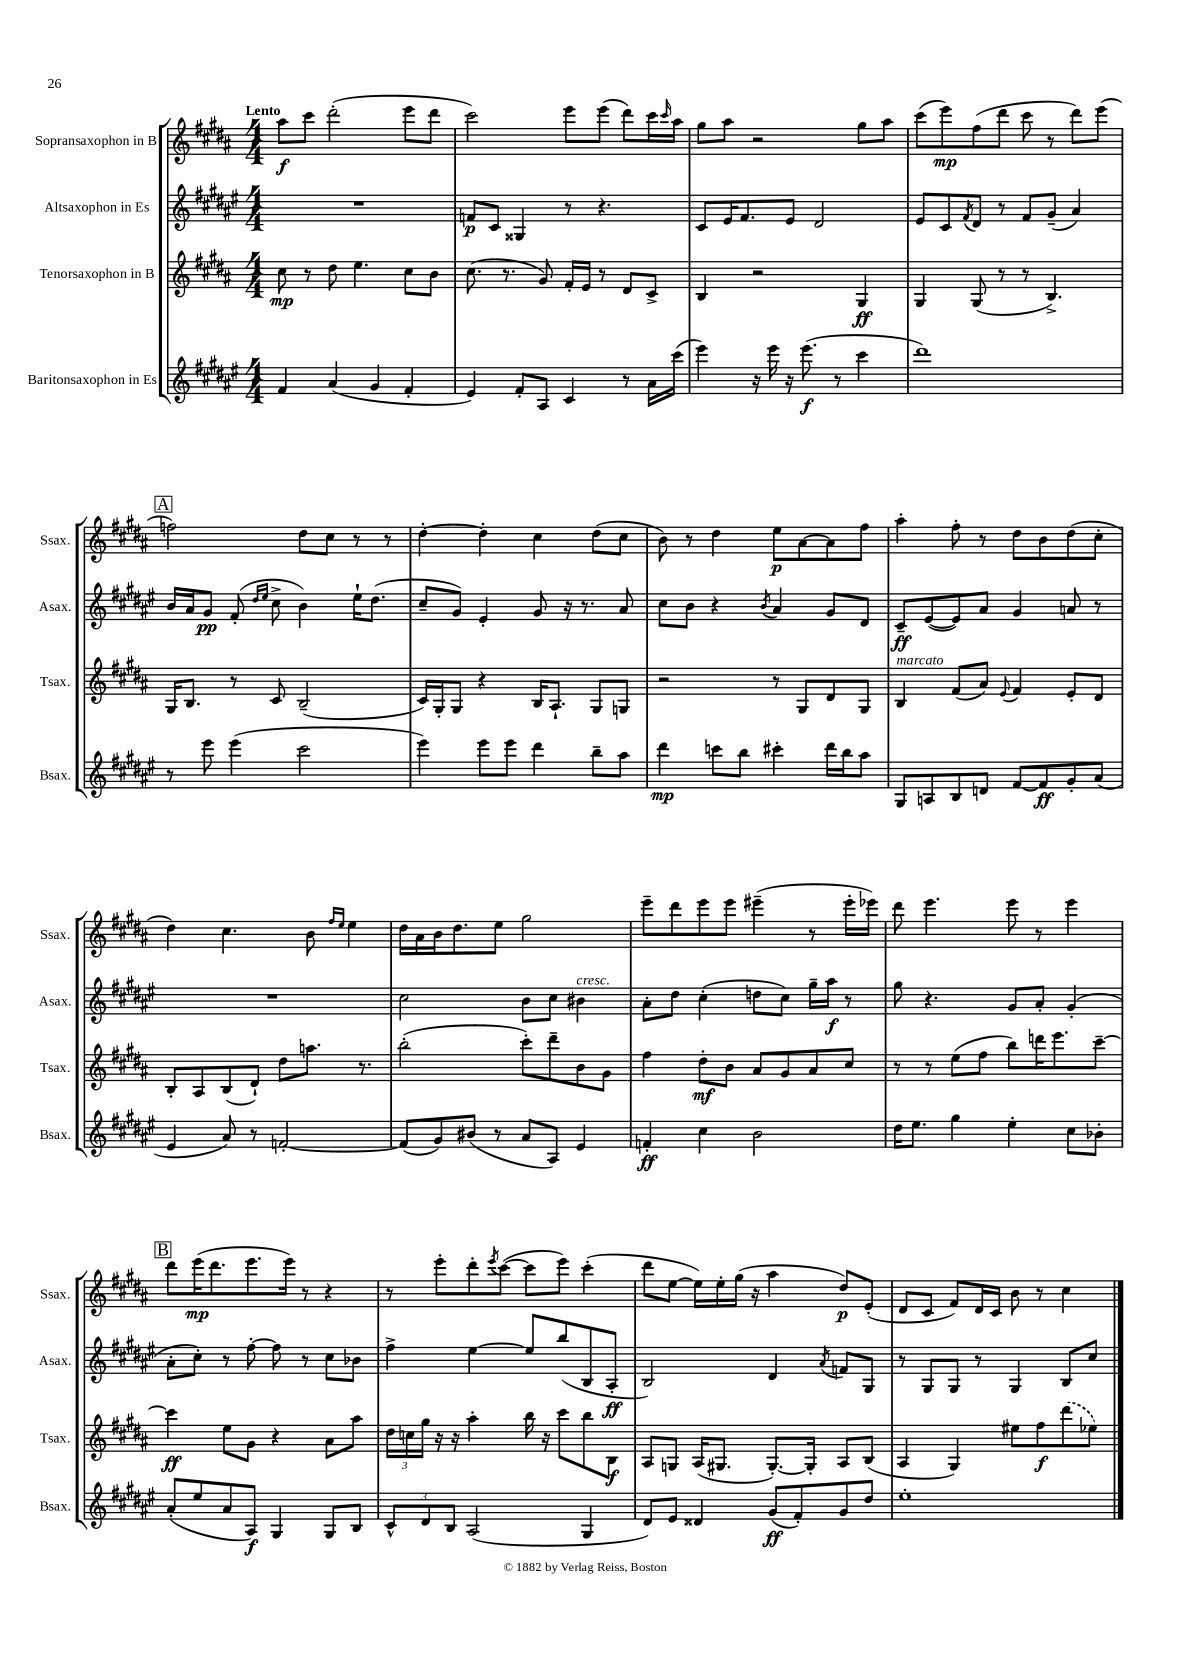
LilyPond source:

<<
\new StaffGroup <<
\new Staff = "s0" \with { instrumentName = "Sopransaxophon in B" shortInstrumentName = "Ssax." } {
    \clef treble \key b \major \numericTimeSignature \time 4/4 \tempo "Lento"
    ais''8\f cis'''8 dis'''2-.( e'''8 dis'''8 |
    cis'''2) e'''8 e'''8( dis'''8) cis'''16 \grace { cis'''16 } ais''16 |
    gis''8 ais''8 r2 gis''8 ais''8 |
    cis'''8( e'''8\mp) fis''8( dis'''8 cis'''8 r8 dis'''8) e'''8( |
    \mark \markup { \box "A" } f''2) dis''8 cis''8 r8 r8 |
    dis''4~-. dis''4-. cis''4 dis''8( cis''8 |
    b'8) r8 dis''4 e''8\p ais'8~ ais'8 fis''8 |
    ais''4-. fis''8-. r8 dis''8 b'8 dis''8( cis''8-. |
    dis''4) cis''4. b'8 \grace { fis''16 e''16 } e''4 |
    dis''16 ais'16 b'16 dis''8. e''8 gis''2 |
    e'''8-- dis'''8 e'''8 e'''8 eis'''4--( r8 eis'''16-. ees'''16) |
    dis'''8 e'''4. e'''8 r8 e'''4 |
    \mark \markup { \box "B" } dis'''8 e'''16\mp( dis'''8. e'''8. e'''16) r8 r4 |
    r8 e'''8-. dis'''8-. \acciaccatura { e'''8 } cis'''8~( cis'''8 e'''8) cis'''4-.( |
    dis'''8 e''8~ e''16) e''16-. gis''16( r16 ais''4 dis''8\p) e'8-.( |
    dis'8 cis'8 fis'8) dis'16 cis'16 b'8 r8 cis''4 \bar "|." |
}
\new Staff = "s1" \with { instrumentName = "Altsaxophon in Es" shortInstrumentName = "Asax." } {
    \clef treble \key fis \major \numericTimeSignature \time 4/4
    R1 |
    f'8\p cis'8 gisis4 r8 r4. |
    cis'8 eis'16 fis'8. eis'8 dis'2 |
    eis'8 cis'8 \acciaccatura { fis'8 } dis'8 r8 fis'8 gis'8--( ais'4) |
    \mark \markup { \box "A" } b'16 ais'16 gis'8\pp fis'8-.( \grace { dis''16 eis''16 } cis''8-> b'4) eis''16-! dis''8.( |
    cis''8-- gis'8) eis'4-. gis'8 r16 r8. ais'8 |
    cis''8 b'8 r4 \acciaccatura { b'8 } ais'4 gis'8 dis'8 |
    cis'8--\ff eis'8~( eis'8) ais'8 gis'4 a'8 r8 |
    R1 |
    cis''2 b'8 cis''8 bis'4^\markup { \italic "cresc." } |
    ais'8-. dis''8 cis''4-.( d''8 cis''8) gis''16-- ais''16\f r8 |
    gis''8 r4. gis'8 ais'8-. gis'4-.( |
    \mark \markup { \box "B" } ais'8-. cis''8-.) r8 fis''8~-. fis''8 r8 cis''8 bes'8 |
    fis''4-> eis''4~ eis''8 b''8( b8 ais8-.\ff |
    b2) dis'4 \acciaccatura { ais'8 } f'8 gis8 |
    r8 gis8 gis8 r8 gis4 b8 cis''8 \bar "|." |
}
\new Staff = "s2" \with { instrumentName = "Tenorsaxophon in B" shortInstrumentName = "Tsax." } {
    \clef treble \key b \major \numericTimeSignature \time 4/4
    cis''8\mp r8 dis''8 e''4. cis''8 b'8 |
    cis''8.( r8. gis'8) fis'16-. e'16 r8 dis'8 cis'8-> |
    b4 r2 gis4\ff |
    gis4 gis8( r8 r8 b4.->) |
    \mark \markup { \box "A" } gis16 b8. r8 cis'8 b2--( |
    cis'16) gis16-. gis8 r4 b16 ais8.-! gis8 g8 |
    r2 r8 gis8 dis'8 gis8 |
    b4^\markup { \italic "marcato" } fis'8( ais'8) \appoggiatura { e'8 } fis'4 e'8-. dis'8 |
    b8-. ais8 b8( dis'8-!) dis''8 a''8. r8. |
    b''2-.( cis'''8-.) dis'''8-- b'8 gis'8 |
    fis''4 dis''8-.\mf b'8 ais'8 gis'8 ais'8 cis''8 |
    r8 r8 e''8( fis''8 b''8) d'''16 e'''8. cis'''8~-- |
    \mark \markup { \box "B" } cis'''4\ff e''8 gis'8 r4 ais'8 ais''8 |
    \tuplet 3/2 { dis''16 c''16 gis''16 } r16 r16 ais''4-. b''16 r16 cis'''8 b''8 b8\f |
    ais8 g8 ais16( gis8. gis8.~-.) gis16-. ais8 b8( |
    ais4 gis4) eis''8 fis''8\f \once \slurDashed dis'''8( ees''8) \bar "|." |
}
\new Staff = "s3" \with { instrumentName = "Baritonsaxophon in Es" shortInstrumentName = "Bsax." } {
    \clef treble \key fis \major \numericTimeSignature \time 4/4
    fis'4 ais'4( gis'4 fis'4-. |
    eis'4) fis'8-. ais8 cis'4 r8 ais'16 cis'''16( |
    eis'''4) r16 eis'''16 r16 eis'''8.\f( r8 cis'''4 |
    dis'''1) |
    \mark \markup { \box "A" } r8 eis'''8 eis'''4( cis'''2 |
    eis'''4) eis'''8 eis'''8 dis'''4 b''8-- ais''8 |
    dis'''4\mp c'''8 b''8 cis'''4-. dis'''16 b''16 ais''8 |
    gis8 a8 b8 d'8 fis'8~ fis'8\ff gis'8-. ais'8( |
    eis'4 ais'8) r8 f'2~-. |
    f'8( gis'8) bis'8( r8 ais'8 ais8) eis'4 |
    f'4-.\ff cis''4 b'2 |
    dis''16 eis''8. gis''4 eis''4-. cis''8 bes'8-. |
    \mark \markup { \box "B" } ais'8-.( eis''8 ais'8 ais8\f) gis4 gis8 b8 |
    \tuplet 3/2 { cis'8-^ dis'8 b8 } ais2( gis4 |
    dis'8) eis'8 disis'4 gis'8\ff( fis'8-.) gis'8 dis''8 |
    eis''1-. \bar "|." |
}
>>
>>
\layout { \context { \Score \remove "Bar_number_engraver" } }
